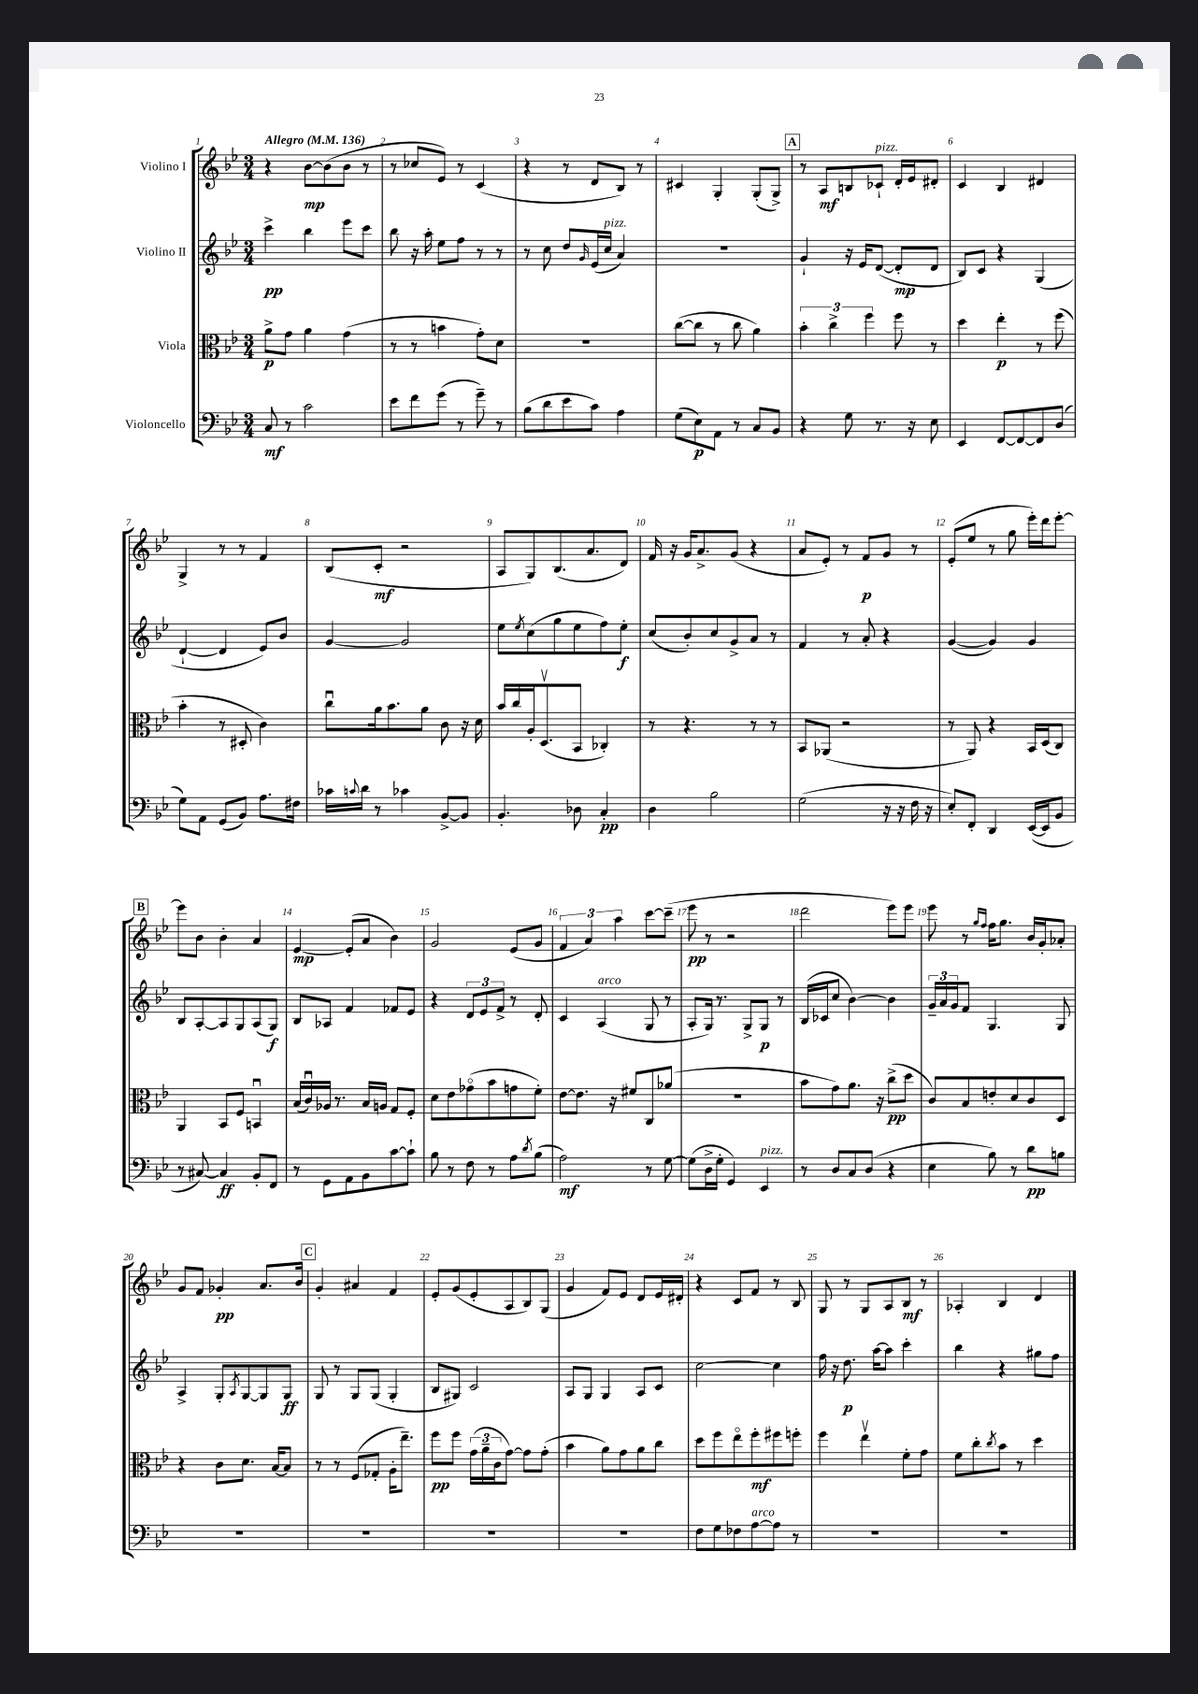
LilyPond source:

<<
\new StaffGroup <<
\new Staff = "s0" \with { instrumentName = "Violino I" } {
    \clef treble \key bes \major \numericTimeSignature \time 3/4 \tempo "Allegro" 4 = 136
    r4 bes'8~\mp bes'8( bes'8 r8 |
    r8 ces''8 ees'8) r8 c'4( |
    r4 r8 d'8 bes8) r8 |
    cis'4 g4-. g8-.( g8->) |
    \mark \markup { \box "A" } r8 a8\mf b8 ces'8-!^\markup { \italic "pizz." } d'16-. ees'16 dis'8-. |
    c'4 bes4 dis'4 |
    g4-> r8 r8 f'4 |
    bes8( c'8-.\mf r2 |
    a8 g8) bes8.( a'8. d'8) |
    f'16 r16 g'16 a'8.-> g'8( r4 |
    a'8 ees'8-.) r8 f'8\p g'8 r8 |
    ees'8-.( ees''8 r8 g''8 ees'''16-.) d'''16 ees'''8~-. |
    \mark \markup { \box "B" } ees'''8 bes'8 bes'4-. a'4 |
    ees'4~\mp ees'8-.( a'8 bes'4) |
    g'2 ees'8( g'8 |
    \tuplet 3/2 { f'4 a'4) a''4 } c'''8~ c'''8--( |
    ees'''8\pp r8 r2 |
    d'''2 ees'''8) ees'''8 |
    ees'''8 r8 \grace { g''16 f''16 } f''16 g''8. bes'16 g'16-. aes'8-. |
    g'8 f'8 ges'4-.\pp a'8. bes'16 |
    \mark \markup { \box "C" } g'4-. ais'4 f'4 |
    ees'8-. g'8( ees'8-. a8 bes8) g8( |
    g'4 f'8) ees'8 d'8 ees'16 dis'16-. |
    r4 c'8 f'8 r8 bes8 |
    g8 r8 g8 a8 bes8\mf r8 |
    aes4-. bes4 d'4 \bar "|." |
}
\new Staff = "s1" \with { instrumentName = "Violino II" } {
    \clef treble \key bes \major \numericTimeSignature \time 3/4
    c'''4->\pp bes''4 ees'''8 c'''8 |
    bes''8 r16 a''16-. ees''8 f''8 r8 r8 |
    r8 c''8 d''8 \grace { g'16 } ees'16( c''16^\markup { \italic "pizz." } a'4) |
    R2. |
    \mark \markup { \box "A" } g'4-! r16 ees'16 d'8~( d'8-.\mp d'8 |
    bes8) c'8 r4 g4( |
    d'4~-! d'4 ees'8) bes'8 |
    g'4~ g'2 |
    ees''8 \acciaccatura { ees''8 } c''8( g''8 ees''8 f''8) ees''8-.\f |
    c''8( bes'8-.) c''8 g'8-> a'8 r8 |
    f'4 r8 a'8-. r4 |
    g'4~( g'4) g'4 |
    \mark \markup { \box "B" } bes8 a8~-. a8 g8 a8( g8\f) |
    bes8 aes8 f'4 fes'8 ees'8 |
    r4 \tuplet 3/2 { d'8 ees'8 f'8-> } r8 d'8-. |
    c'4 a4^\markup { \italic "arco" }( g8 r8 |
    a8-. g16) r8. g8-> g8\p r8 |
    bes16( ces'16 c''8 bes'4~) bes'4 |
    \tuplet 3/2 { g'16-- a'16 g'16 } f'8 g4. g8 |
    a4-> g8-. \acciaccatura { a8 } g8~ g8 g8\ff |
    \mark \markup { \box "C" } g8 r8 g8 g8( g4-. |
    bes8 gis8) c'2 |
    a8 g8 g4 a8 c'8 |
    c''2~ c''4 |
    f''16 r16 d''8.\p a''16~ a''8 c'''4-. |
    bes''4 r4 gis''8 f''8 \bar "|." |
}
\new Staff = "s2" \with { instrumentName = "Viola" } {
    \clef alto \key bes \major \numericTimeSignature \time 3/4
    a'8->\p g'8 a'4 g'4( |
    r8 r8 b'4 g'8-.) d'8 |
    R2. |
    c''8~( c''8 r8 c''8 a'4) |
    \mark \markup { \box "A" } \tuplet 3/2 { bes'4-. c''4-> f''4 } f''8 r8 |
    d''4 ees''4-.\p r8 f''8( |
    bes'4-. r8 dis8-. c'4) |
    c''8\downbow a'16 bes'8. a'8 c'8 r16 d'16 |
    bes'16 c''16 a16-. d8.\upbow( bes,8 ces4-.) |
    r8 r4. r8 r8 |
    bes,8 aes,8( r2 |
    r8 a,8) r4 bes,16 d16( c8) |
    \mark \markup { \box "B" } a,4 bes,8 f8 b,4\downbow |
    bes16( c'16\downbow) aes16 r8. bes16 a16 g8 f8-. |
    d'8 ees'8 ges'8\flageolet( bes'8 g'8 f'8-.) |
    ees'8~ ees'8. r16 fis'8 c8 aes'8( |
    R2. |
    bes'8 g'8) a'8. r16 c''8->\pp( d''8 |
    c'8) bes8 e'8-. d'8 c'8 d8 |
    r4 c'8 d'8. bes16~ bes8 |
    \mark \markup { \box "C" } r8 r8 f8( ges8-. a16-. ees''8.--) |
    f''8\pp f''8 \tuplet 3/2 { g'16( a'16-- c'16 } g'8~) g'8 g'8-.( |
    bes'4 a'8) g'8 a'8 c''8 |
    d''8 f''8 ees''8\flageolet f''8-.\mf fis''8 f''8-. |
    f''4 ees''4\upbow f'8-. g'8 |
    f'8 c''8-. \acciaccatura { c''8 } bes'8 r8 d''4 \bar "|." |
}
\new Staff = "s3" \with { instrumentName = "Violoncello" } {
    \clef bass \key bes \major \numericTimeSignature \time 3/4
    c8\mf r8 c'2 |
    ees'8 f'8 g'8( r8 g'8--) r8 |
    bes8( d'8 ees'8 c'8) a4 |
    g8( ees8\p) a,8 r8 c8 bes,8 |
    \mark \markup { \box "A" } r4 g8 r8. r16 ees8 |
    ees,4 f,8~ f,8~ f,8 d8( |
    g8) a,8 g,8( bes,8) a8. fis16 |
    ces'16 \appoggiatura { c'8 } d'16 r8 ces'4 bes,8~-> bes,8 |
    bes,4.-. des8 c4-.\pp |
    d4 bes2 |
    g2( r16 r16 f16 r16 |
    ees8-.) f,8-. d,4 ees,16~( ees,16 bes,8 |
    \mark \markup { \box "B" } r8 cis8~) cis4\ff bes,8-. f,8 |
    r8 g,8 a,8 bes,8 c'8~ c'8-! |
    bes8 r8 f8 r8 a8 \acciaccatura { d'8 } bes8( |
    a2\mf) r8 g8~ |
    g8( d16-> g16-. g,4) ees,4^\markup { \italic "pizz." } |
    r8 d8 c8 d8( r4 |
    ees4 bes8) r8 d'8\pp b8 |
    R2. |
    \mark \markup { \box "C" } R2. |
    R2. |
    R2. |
    f8 g8 fes8 a8~^\markup { \italic "arco" } a8 r8 |
    R2. |
    R2. \bar "|." |
}
>>
>>
\layout { \context { \Score \override BarNumber.break-visibility = ##(#f #t #t) barNumberVisibility = #all-bar-numbers-visible } }
